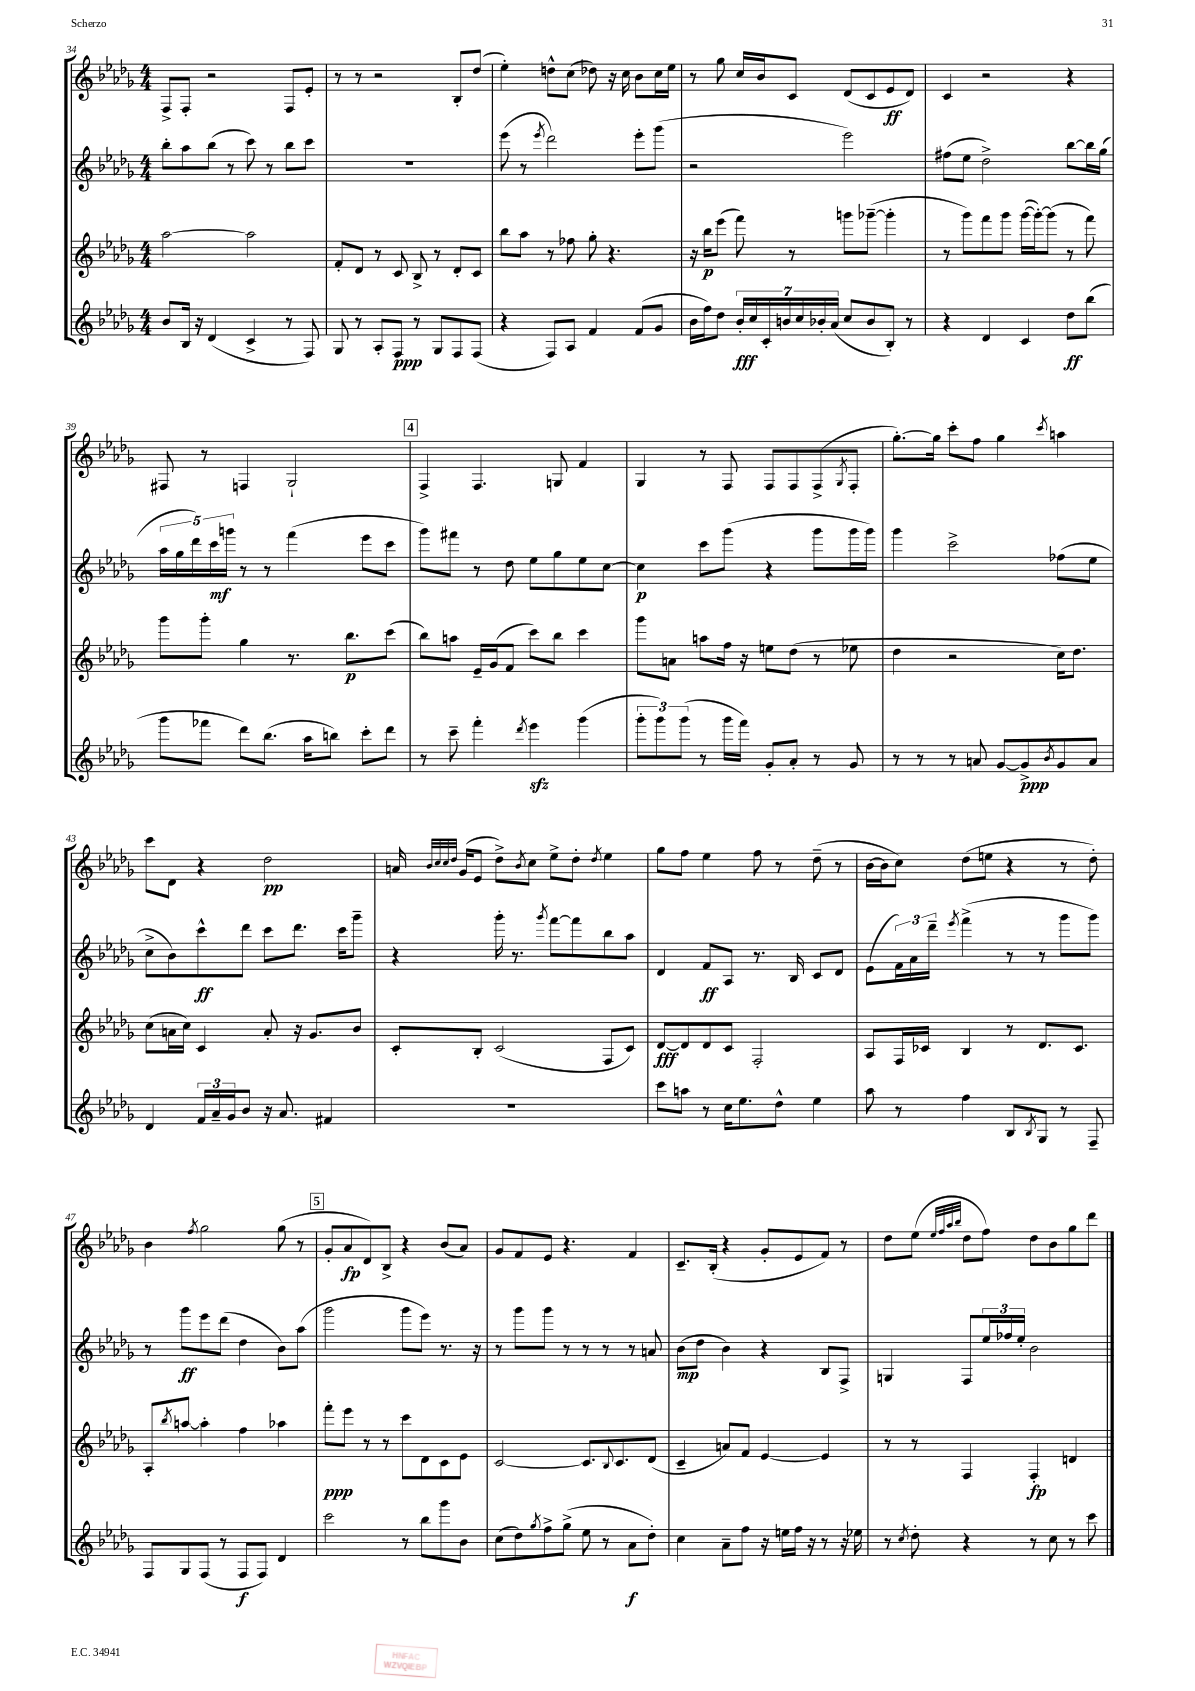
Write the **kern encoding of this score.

**kern	**dynam	**kern	**dynam	**kern	**dynam	**kern	**dynam
*part4	*part4	*part3	*part3	*part2	*part2	*part1	*part1
*staff4	*staff4	*staff3	*staff3	*staff2	*staff2	*staff1	*staff1
*clefG2	*	*clefG2	*	*clefG2	*	*clefG2	*
*k[b-e-a-d-g-]	*	*k[b-e-a-d-g-]	*	*k[b-e-a-d-g-]	*	*k[b-e-a-d-g-]	*
*M4/4	*	*M4/4	*	*M4/4	*	*M4/4	*
=34	=34	=34	=34	=34	=34	=34	=34
8b-/L	.	[2aa-\	.	8bb-'\L	.	8F^/L	.
16B-/Jk	.	.	.	8aa-\	.	8F'/J	.
16r	.	.	.	.	.	.	.
(4d-/	.	.	.	(8bb-\J	.	2r	.
.	.	.	.	8r	.	.	.
4c^/	.	2aa-\]	.	8ccc\)	.	.	.
.	.	.	.	8r	.	.	.
8r	.	.	.	8bb-\L	.	8F/L	.
8F/)	.	.	.	8ccc\J	.	8e-'/J	.
=35	=35	=35	=35	=35	=35	=35	=35
8G-/	.	8f'/L	.	1r	.	8r	.
8r	.	8d-/J	.	.	.	8r	.
8A-'/L	.	8r	.	.	.	2r	.
8F/J	ppp	8c/	.	.	.	.	.
8r	.	8B-^/	.	.	.	.	.
8G-/L	.	8r	.	.	.	.	.
8F/	.	8d-'/L	.	.	.	8B-'/L	.
(8F/J	.	8c/J	.	.	.	(8dd-/J	.
=36	=36	=36	=36	=36	=36	=36	=36
4r	.	8bb-\L	.	(8eee-\	.	4ee-'\)	.
.	.	8aa-\J	.	8r	.	.	.
.	.	.	.	8qeee-/	.	.	.
8F/L)	.	8r	.	2ddd-\)	.	8ddn^^\L	.
8A-/J	.	8ff-X\	.	.	.	(8cc\J	.
4f/	.	8gg-'\	.	.	.	8dd-X\)	.
.	.	4.r	.	.	.	16r	.
.	.	.	.	.	.	16cc\	.
(8f/L	.	.	.	8eee-'\L	.	8b-\L	.
8g-/J	.	.	.	(8ggg-\J	.	16cc\L	.
.	.	.	.	.	.	16ee-\JJ	.
=37	=37	=37	=37	=37	=37	=37	=37
16b-\LL	.	16r	.	2r	.	8r	.
16ff\J)	.	16bb-\KL	p	.	.	.	.
8dd-\J	.	(8eee-\J	.	.	.	8gg-\	.
28b-'/LL	fff	8fff\)	.	.	.	16cc/LL	.
28cc/	.	.	.	.	.	.	.
.	.	.	.	.	.	16b-/J	.
28c'/	.	.	.	.	.	.	.
28bn/	.	.	.	.	.	.	.
.	.	8r	.	.	.	8c/J	.
28cc/	.	.	.	.	.	.	.
28b-X'/	.	.	.	.	.	.	.
(28a-/JJ	.	.	.	.	.	.	.
8cc/L	.	8gggn\L	.	2eee-\)	.	(8d-/L	.
8b-/	.	([8ggg-X~\J	.	.	.	8c/	.
8B-'/J)	.	4ggg-'\]	.	.	.	8e-/	ff
8r	.	.	.	.	.	8d-/J)	.
=38	=38	=38	=38	=38	=38	=38	=38
4r	.	8r	.	(8ff#X\L	.	4c/	.
.	.	8ggg-\L)	.	8ee-\J	.	.	.
4d-/	.	8fff\	.	2dd-^\)	.	2r	.
.	.	8ggg-\J	.	.	.	.	.
4c/	.	([16ggg-\LL	.	.	.	.	.
.	.	16ggg-'\J_)	.	.	.	.	.
.	.	(8ggg-\J]	.	.	.	.	.
8dd-\L	ff	8r	.	[8bb-\L	.	4r	.
(8bb-\J	.	8fff\)	.	16bb-\L]	.	.	.
.	.	.	.	(16gg-\JJ	.	.	.
!!LO:LB:g=z
=39	=39	=39	=39	=39	=39	=39	=39
8ggg-\L	.	8ggg-\L	.	20aa-\LL	.	8F#X/	.
.	.	.	.	20gg-\	.	.	.
.	.	.	.	20ddd-\)	.	.	.
8fff-X\J	.	8ggg-'\J	.	.	.	8r	.
.	.	.	.	20ccc\	mf	.	.
.	.	.	.	20gggn\JJ	.	.	.
8ddd-\L)	.	4gg-\	.	8r	.	4Fn/	.
(8.bb-\J	.	.	.	8r	.	.	.
.	.	8.r	.	(4fff\	.	2G-`/	.
16aa-\KL	.	.	.	.	.	.	.
8bbn\J)	.	.	.	.	.	.	.
.	.	8.bb-\L	p	.	.	.	.
8ccc'\L	.	.	.	8eee-\L	.	.	.
8ddd-\J	.	(8ccc\J	.	8ccc\J	.	.	.
!!LO:REH:place=s1:t=4
=40	=40	=40	=40	=40	=40	=40	=40
8r	.	8bb-\L)	.	8ggg-\L)	.	4F^/	.
8ccc~\	.	8aan\J	.	8fff#X\J	.	.	.
4fff'\	.	16e-~/LL	.	8r	.	4.F/	.
.	.	(16g-/J	.	.	.	.	.
.	.	8f/J	.	8dd-\	.	.	.
8qddd-/	.	.	.	.	.	.	.
4eee-zz\	.	8ccc\L)	.	8ee-\L	.	.	.
.	.	8bb-\J	.	8gg-\	.	8Gn/	.
(4ggg-\	.	4ccc\	.	8ee-\	.	4f/	.
.	.	.	.	[8cc\J	.	.	.
=41	=41	=41	=41	=41	=41	=41	=41
12ggg-'\L	.	8ggg-\L	.	4cc\]	p	4G-/	.
12ggg-\)	.	.	.	.	.	.	.
.	.	8an\J	.	.	.	.	.
(12ggg-\J	.	.	.	.	.	.	.
8r	.	8aan\L	.	8ccc\L	.	8r	.
16ggg-\LL	.	16ff\Jk	.	(8ggg-\J	.	8F/	.
16fff\JJ)	.	16r	.	.	.	.	.
8g-'/L	.	8een\L	.	4r	.	8F/L	.
8a-'/J	.	(8dd-\J	.	.	.	8F/	.
8r	.	8r	.	8ggg-\L	.	(8F^/	.
.	.	.	.	.	.	8qG-/	.
8g-/	.	8ee-X\	.	16ggg-\L	.	8F'/J	.
.	.	.	.	16ggg-\JJ)	.	.	.
=42	=42	=42	=42	=42	=42	=42	=42
8r	.	4dd-\	.	4ggg-\	.	[8.gg-'\L)	.
8r	.	.	.	.	.	.	.
.	.	.	.	.	.	16gg-\Jk]	.
8r	.	2r	.	2ccc^\	.	8ccc'\L	.
8an/	.	.	.	.	.	8ff\J	.
[8g-/L	.	.	.	.	.	4gg-\	.
8g-^/]	ppp	.	.	.	.	.	.
8qb-/	.	.	.	.	.	8qccc/	.
8g-/	.	16cc\KL)	.	(8ff-X\L	.	4aan\	.
.	.	8.dd-\J	.	.	.	.	.
8a/J	.	.	.	8ee-\J	.	.	.
!!LO:LB:g=z
=43	=43	=43	=43	=43	=43	=43	=43
4d-/	.	(8cc\L	.	8cc^\L	.	8ccc\L	.
.	.	16an\L	.	8b-\)	.	8d-\J	.
.	.	16cc\JJ)	.	.	.	.	.
24f/LL	.	4c/	.	8ccc^^\	ff	4r	.
24a-~/	.	.	.	.	.	.	.
24g-/J	.	.	.	.	.	.	.
8b-/J	.	.	.	8ddd-\J	.	.	.
16r	.	8a'/	.	8ccc\L	.	2dd-\	pp
8.a-/	.	.	.	.	.	.	.
.	.	16r	.	8.ddd-\J	.	.	.
.	.	8.g-/L	.	.	.	.	.
4f#X/	.	.	.	.	.	.	.
.	.	.	.	16ccc\KL	.	.	.
.	.	8b-/J	.	8ggg-~\J	.	.	.
=44	=44	=44	=44	=44	=44	=44	=44
1r	.	8c'/L	.	4r	.	16an/	.
.	.	.	.	.	.	32qqb-/LLL	.
.	.	.	.	.	.	32qqcc/	.
.	.	.	.	.	.	32qqcc/	.
.	.	.	.	.	.	32qqdd-/JJJ	.
.	.	.	.	.	.	(16g-/KL	.
.	.	8B-'/J	.	.	.	8e-/J	.
.	.	(2c/	.	16ggg-'\	.	8dd-^\L)	.
.	.	.	.	8.r	.	.	.
.	.	.	.	.	.	8qb-/	.
.	.	.	.	.	.	8cc\J	.
.	.	.	.	8qggg-/	.	.	.
.	.	.	.	[8fff\L	.	8ee-^\L	.
.	.	.	.	8fff\]	.	8dd-'\J	.
.	.	.	.	.	.	8qdd-/	.
.	.	8F/L	.	8bb-\	.	4ee-\	.
.	.	8c/J)	.	8aa-\J	.	.	.
=45	=45	=45	=45	=45	=45	=45	=45
8ccc\L	.	[8d-/L	fff	4d-/	.	8gg-\L	.
8aan\J	.	8d-/]	.	.	.	8ff\J	.
8r	.	8d-/	.	8f/L	ff	4ee-\	.
16cc\KL	.	8c/J	.	8A-/J	.	.	.
8.ee-\	.	.	.	.	.	.	.
.	.	2F'/	.	8.r	.	8ff\	.
8dd-^^\J	.	.	.	.	.	8r	.
.	.	.	.	16B-/	.	.	.
4ee-\	.	.	.	8c/L	.	(8dd-~\	.
.	.	.	.	8d-/J	.	8r	.
=46	=46	=46	=46	=46	=46	=46	=46
8aa-\	.	8A-/L	.	(8e-\L	.	[16b-\LL	.
.	.	.	.	.	.	16b-\J]	.
8r	.	16F/L	.	24f\L)	.	8cc\J)	.
.	.	.	.	24a-\	.	.	.
.	.	16c-X/JJ	.	.	.	.	.
.	.	.	.	24ddd-~\JJ	.	.	.
.	.	.	.	8qeee-/	.	.	.
4ff\	.	4B-/	.	(4fff^\	.	(8dd-\L	.
.	.	.	.	.	.	8een\J	.
8B-/L	.	8r	.	8r	.	4r	.
8qB-/	.	.	.	.	.	.	.
8G-/J	.	8.d-/L	.	8r	.	.	.
8r	.	.	.	8ggg-\L	.	8r	.
.	.	8.c-/J	.	.	.	.	.
8F~/	.	.	.	8ggg-\J)	.	8dd-'\)	.
!!LO:LB:g=z
=47	=47	=47	=47	=47	=47	=47	=47
8F/L	.	8A-'/L	.	8r	.	4b-\	.
.	.	8qbb-/	.	.	.	.	.
8G-/	.	[8aan/J	.	8ggg-\L	ff	.	.
.	.	.	.	.	.	8qff/	.
(8F/J	.	4aa'\]	.	8eee-\	.	2gg-\	.
8r	.	.	.	(8ddd-\J	.	.	.
8F/L	f	4ff\	.	4dd-\	.	.	.
8F/J)	.	.	.	.	.	.	.
4d-/	.	4aa-X\	.	8b-\L)	.	(8gg-\	.
.	.	.	.	(8aa-\J	.	8r	.
!!LO:REH:place=s1:t=5
=48	=48	=48	=48	=48	=48	=48	=48
2ccc\	.	8fff'\L	ppp	2ggg-\	.	8g-'/L	.
.	.	8eee-\J	.	.	.	8a-/	fp
.	.	8r	.	.	.	8d-/)	.
.	.	8r	.	.	.	8B-^/J	.
8r	.	8ccc\L	.	8ggg-\L	.	4r	.
8bb-\L	.	8d-\	.	8eee-\J)	.	.	.
8ggg-\	.	8c\	.	8.r	.	(8b-/L	.
8b-\J	.	8e-\J	.	.	.	8a-/J)	.
.	.	.	.	16r	.	.	.
=49	=49	=49	=49	=49	=49	=49	=49
(8cc\L	.	[2c/	.	8r	.	8g-/L	.
8dd-\)	.	.	.	8ggg-\L	.	8f/	.
8qgg-/	.	.	.	.	.	.	.
8ff^\	.	.	.	8ggg-\J	.	8e-/J	.
(8gg-^\J	.	.	.	8r	.	4.r	.
8ee-\	.	8.c/L]	.	8r	.	.	.
8r	.	.	.	8r	.	.	.
.	.	8qqB-/	.	.	.	.	.
.	.	8.c/	.	.	.	.	.
8a-\L	f	.	.	8r	.	4f/	.
8dd-'\J)	.	(8d-/J	.	8an/	.	.	.
=50	=50	=50	=50	=50	=50	=50	=50
4cc\	.	4c~/	.	(8b-\L	mp	8.c~/L	.
.	.	.	.	8dd-\J	.	.	.
.	.	.	.	.	.	(16B-'/Jk	.
8a-~\L	.	8an/L)	.	4b-\)	.	4r	.
8ff\J	.	8f/J	.	.	.	.	.
16r	.	[4e-/	.	4r	.	8g-'/L	.
16een\LL	.	.	.	.	.	.	.
16ff\JJ	.	.	.	.	.	8e-/	.
16r	.	.	.	.	.	.	.
8r	.	4e-/]	.	8B-/L	.	8f/J)	.
16r	.	.	.	8F^/J	.	8r	.
16ee-X\	.	.	.	.	.	.	.
=51	=51	=51	=51	=51	=51	=51	=51
8r	.	8r	.	4Gn/	.	8dd-\L	.
8qcc/	.	.	.	.	.	.	.
8dd-'\	.	8r	.	.	.	(8ee-\J	.
.	.	.	.	.	.	32qqee-/LLL	.
.	.	.	.	.	.	32qqff/	.
.	.	.	.	.	.	32qqaa-/	.
.	.	.	.	.	.	32qqbb-/JJJ	.
4r	.	4F/	.	8F/L	.	8dd-\L	.
.	.	.	.	24ee-/L	.	8ff\J)	.
.	.	.	.	24ff-X/	.	.	.
.	.	.	.	24ee-'/JJ	.	.	.
8r	.	4F'/	fp	2b-\	.	8dd-\L	.
8cc\	.	.	.	.	.	8b-\	.
8r	.	4dn/	.	.	.	8gg-\	.
8ccc\	.	.	.	.	.	8ddd-\J	.
==	==	==	==	==	==	==	==
*-	*-	*-	*-	*-	*-	*-	*-
